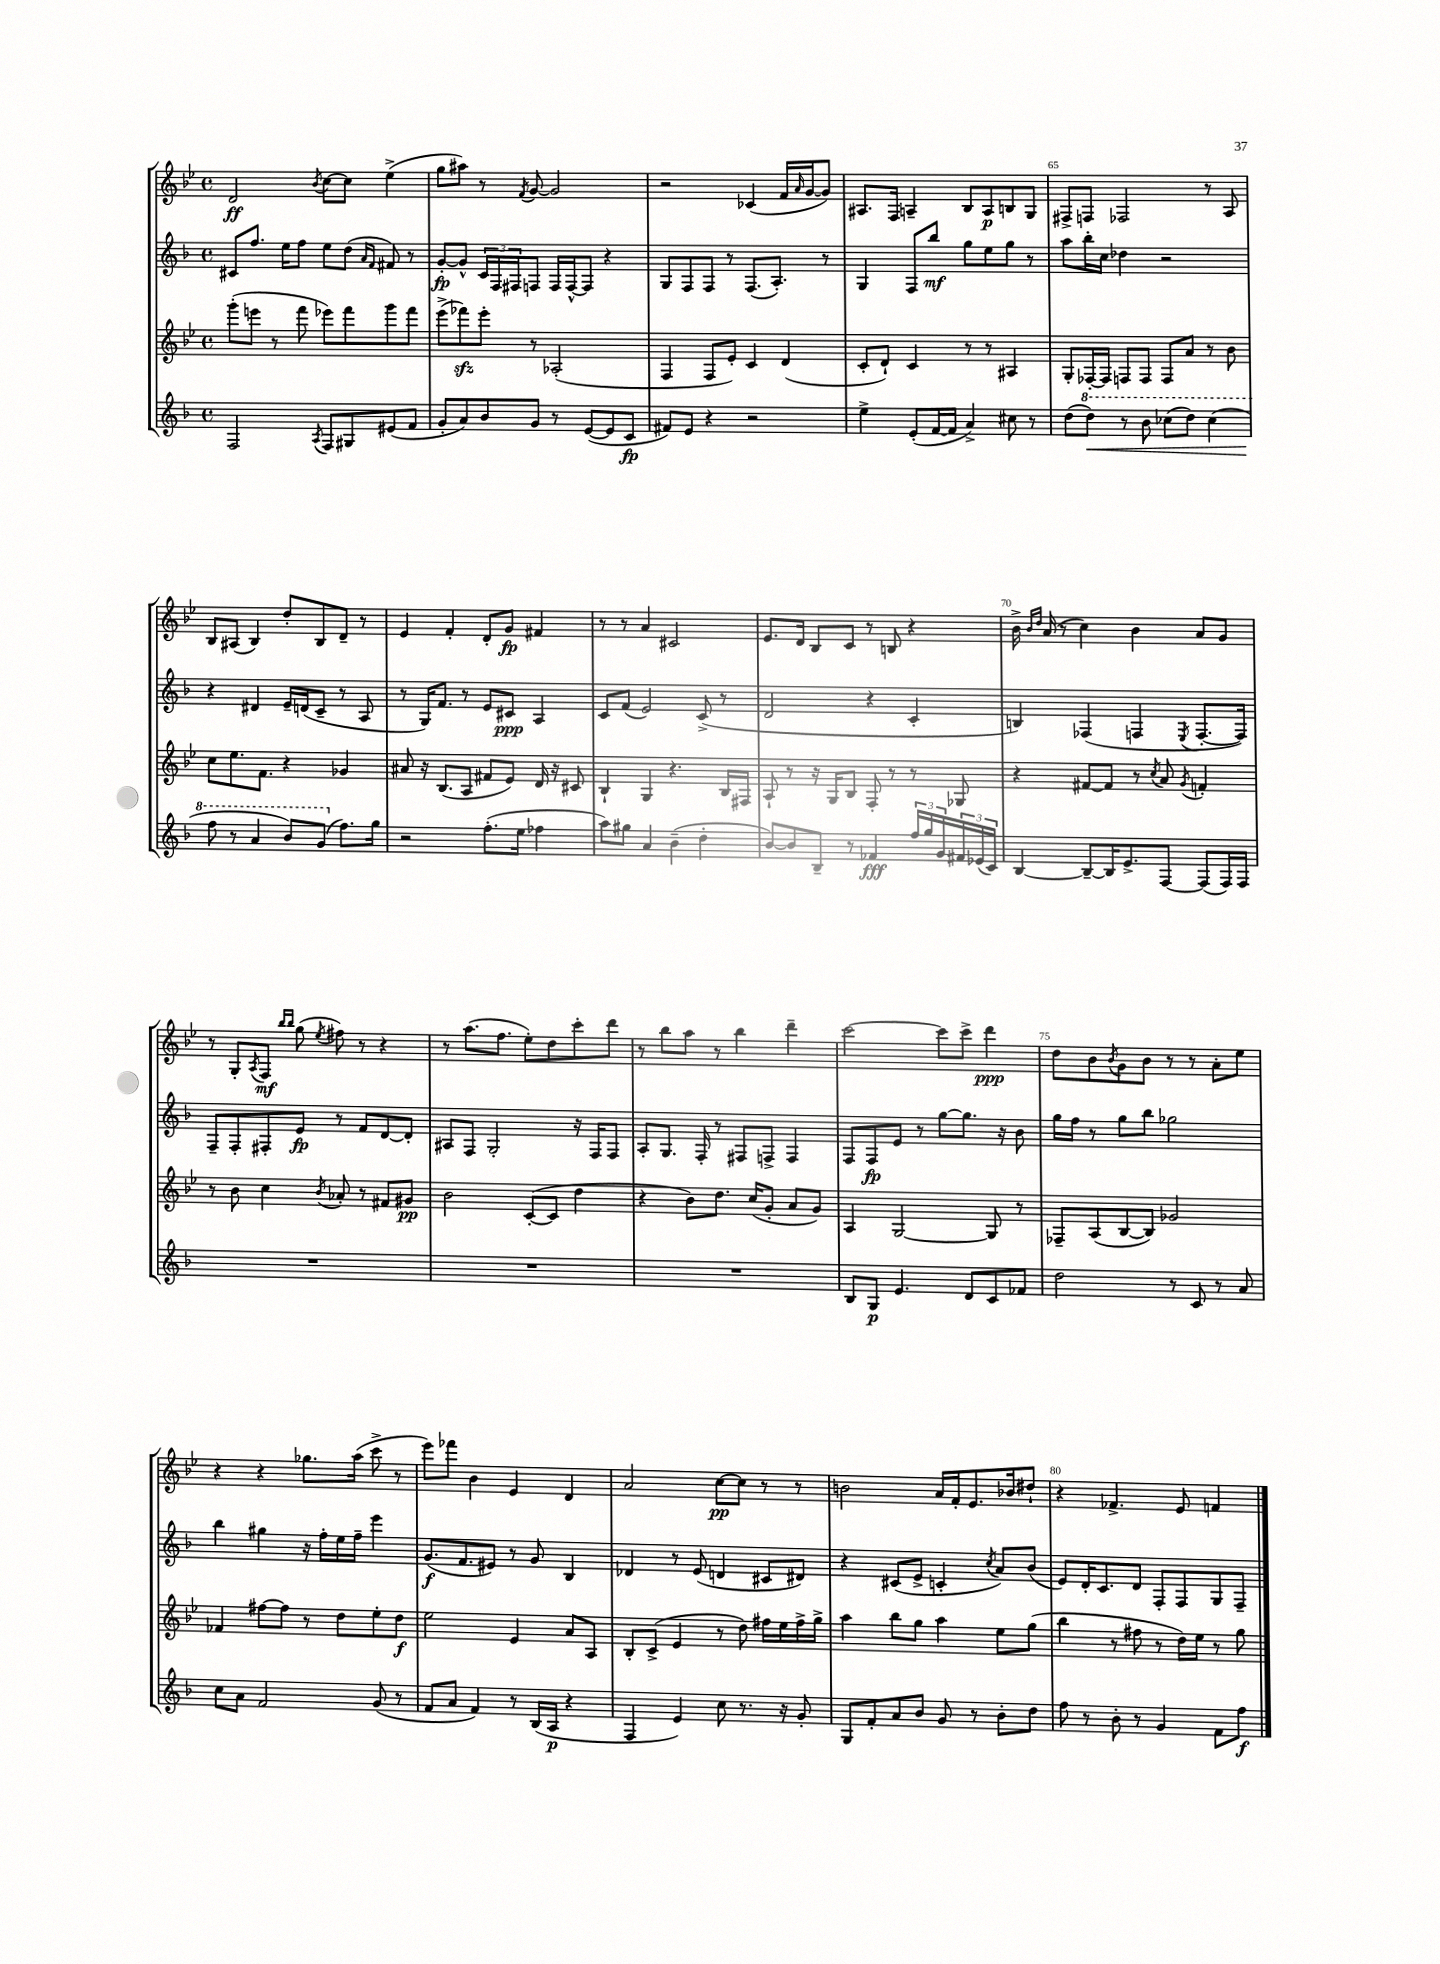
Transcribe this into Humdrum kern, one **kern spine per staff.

**kern	**kern	**kern	**kern
*staff4	*staff3	*staff2	*staff1
*clefG2	*clefG2	*clefG2	*clefG2
*k[b-]	*k[b-e-]	*k[b-]	*k[b-e-]
*M4/4	*M4/4	*M4/4	*M4/4
*met(c)	*met(c)	*met(c)	*met(c)
2F	(8ggg'	8c#	2d
.	8eee	8.ff	.
.	8r	.	.
.	.	16ee	.
.	8fff	8ff	.
8qA	.	.	8qb-
8F	8eee-)	8ee	[8cc
8G#	8fff	(8dd	8cc]
.	.	16qqa	.
.	.	16qqf	.
(8e#	8ggg	8f#)	(4ee-^
8f	8fff	8r	.
=	=	=	=
8g'	(8eee-^	[8g'	8gg
8a)	8fff-)	8g^^]	8aa#)
8b-	8eee-'	24c	8r
.	.	24F	.
.	.	24F#	.
.	.	.	8qf
8g	8r	8F	[8g
8r	(2A-'	16F	2g]
.	.	[16F^^	.
([8e	.	8F]	.
8e]	.	4r	.
8c	.	.	.
=	=	=	=
8f#)	4F	8G	2r
8e	.	8F	.
4r	8F	8F	.
.	8e-')	8r	.
2r	4c	(8.F	(4c-
.	.	8.A')	.
.	(4d	.	16f
.	.	.	16qqa
.	.	.	[16g
.	.	8r	8g])
=	=	=	=
4ee^	8c'	4G	8.A#
.	8d`)	.	.
.	.	.	16F
(8e'	4c	8F	4A~
[16f	.	8bb-	.
16f]	.	.	.
4a^)	8r	8gg	8B-
.	8r	8ee	8A
8cc#	4A#	8gg	8B
8r	.	8r	8G
=	=	=	=
(8dd	8G'	8aa	8F#^
8ddd)	[16F-'	16bb-'	8F
.	16F-]	16cc	.
8r	8F	4dd-	2F-
8bb-	8F	.	.
(8ccc-	8F	2r	.
8ddd)	8a	.	.
(4ccc-	8r	.	8r
.	8b-	.	8A
=	=	=	=
8fff	8cc	4r	8B-
8r	8.ee-	.	(8A#
4aa	.	4d#	4B-)
.	8.f	.	.
8bb-)	4r	16e~	8dd'
.	.	(16d	.
(8gg	.	8c~	8B-
8.ff)	4g-	8r	8d~
.	.	8A	8r
16gg	.	.	.
=	=	=	=
2r	8a#	8r	4e-
.	16r	16G)	.
.	(8.B-	8.f	.
.	.	.	4f'
.	8A	8r	.
(8.ff'	8f#	8e	8d'
.	8e-)	8c#	8g
16ee	.	.	.
4ff-	16d	4A	4f#
.	16r	.	.
.	8c#	.	.
=	=	=	=
8aa)	4B-`	8c	8r
8gg#	.	(8f	8r
4a	4G	2e)	4a
(4b-~	4.r	.	2c#
4dd'	.	(8c^	.
.	16B-	8r	.
.	16F#	.	.
=	=	=	=
[8b-)	8A`	2d	8.e-
8b-]	8r	.	.
.	.	.	16d
8B-~	16r	.	8B-
.	16G	.	.
8r	8B-	.	8c
4f-	8F'	4r	8r
.	8r	.	8B
24ff	8r	4c'	4r
24gg	.	.	.
24g	.	.	.
24f#	8G-	.	.
(24e-	.	.	.
24c)	.	.	.
=	=	=	=
[4B-	4r	4B)	16b-^
.	.	.	16qqb-
.	.	.	16qqdd
.	.	.	(16a
.	.	.	8r
8B-~_	[8f#	(4F-	4cc)
16B-]	8f#]	.	.
8.e^	.	.	.
.	8r	4F	4b-
.	8qcc	.	.
[8F	8a	.	.
.	8qg	8qE	.
(8F]	4f'	[8.F'	8a
16F)	.	.	8g
16F	.	16F])	.
=	=	=	=
1r	8r	8F~	8r
.	8b-	8F'	8G'
.	.	.	8qA
.	4cc	8F#'	8F
.	.	.	16qqbb-
.	.	.	16qqbb-
.	.	8e	(8gg
.	8qb-	.	8qee-
.	8a-'	8r	8ff#)
.	8r	8f	8r
.	8f#	[8d	4r
.	8g#	8d']	.
=	=	=	=
1r	2b-	8A#	8r
.	.	8F	(8.aa
.	.	2G'	.
.	.	.	8.ff
.	([8c'	.	8ee-')
.	8c]	.	8dd
.	4dd	16r	8ccc'
.	.	16F	.
.	.	8F	8ddd
=	=	=	=
1r	4r	8A'	8r
.	.	8.G	8bb-
.	8b-)	.	8aa
.	.	16F'	.
.	8.dd	8r	8r
.	.	8F#	4bb-
.	(16cc	.	.
.	8g'	8F^	.
.	8a	4F	4ddd~
.	8g)	.	.
=	=	=	=
8B-	4A	8F	[2ccc
8G	.	8F	.
4.e	[2G	8e	.
.	.	8r	.
.	.	[8gg	8ccc]
8d	.	8.gg]	8ccc^
8c	8G]	.	4ddd
.	.	16r	.
8f-	8r	8b-	.
=	=	=	=
2dd	8F-~	16gg	8dd
.	.	16ff	.
.	(8A	8r	8b-
.	.	.	8qb-
.	[8B-	8gg	8g
.	8B-])	8bb-	8b-
8r	2g-	2gg-	8r
8c	.	.	8r
8r	.	.	8a'
8a	.	.	8ee-
=	=	=	=
8cc	4f-	4bb-	4r
8a	.	.	.
2f	[8ff#	4gg#	4r
.	8ff#]	.	.
.	8r	16r	8.gg-
.	.	16ff'	.
.	8dd	16ee	.
.	.	16ff~	(16aa
(8g	8ee-'	4eee	8ccc^
8r	8dd	.	8r
=	=	=	=
8f	2ee-	(8.g	8eee-)
8a	.	.	8fff-
.	.	8.f	.
4f)	.	.	4b-
.	.	8e#)	.
8r	4e-	8r	4e-
(16B-	.	8g	.
16A	.	.	.
4r	8a	4B-	4d
.	8A	.	.
=	=	=	=
4F	8B-'	4d-	2a
.	(8c^	.	.
4e)	4e-	8r	.
.	.	(8e	.
8cc	8r	4d	[8cc
8.r	8dd)	.	8cc]
.	16ff#	8c#	8r
16r	16ee-	.	.
8g'	16ff#^	8d#)	8r
.	16gg^	.	.
=	=	=	=
8G	4aa	4r	2b
8f'	.	.	.
8a	8bb-	(8c#	.
8b-	8gg	8e^	.
8g	4aa	4c'	16a
.	.	.	16f'
8r	.	.	8.e-
.	.	8qcc	.
8b-'	8ee-	8a)	.
.	.	.	16b-
8dd	(8gg	(8b-	8dd#`
=	=	=	=
8ff	4bb-	8e)	4r
8r	.	16d'	.
.	.	8.c	.
8b-'	8r	.	4.f-^
8r	8ff#	8d	.
4g	8r	8F'	.
.	16dd)	8F	8e-
.	16ee-	.	.
8f	8r	8G	4f
8ff	8gg	8F~	.
==	==	==	==
*-	*-	*-	*-
